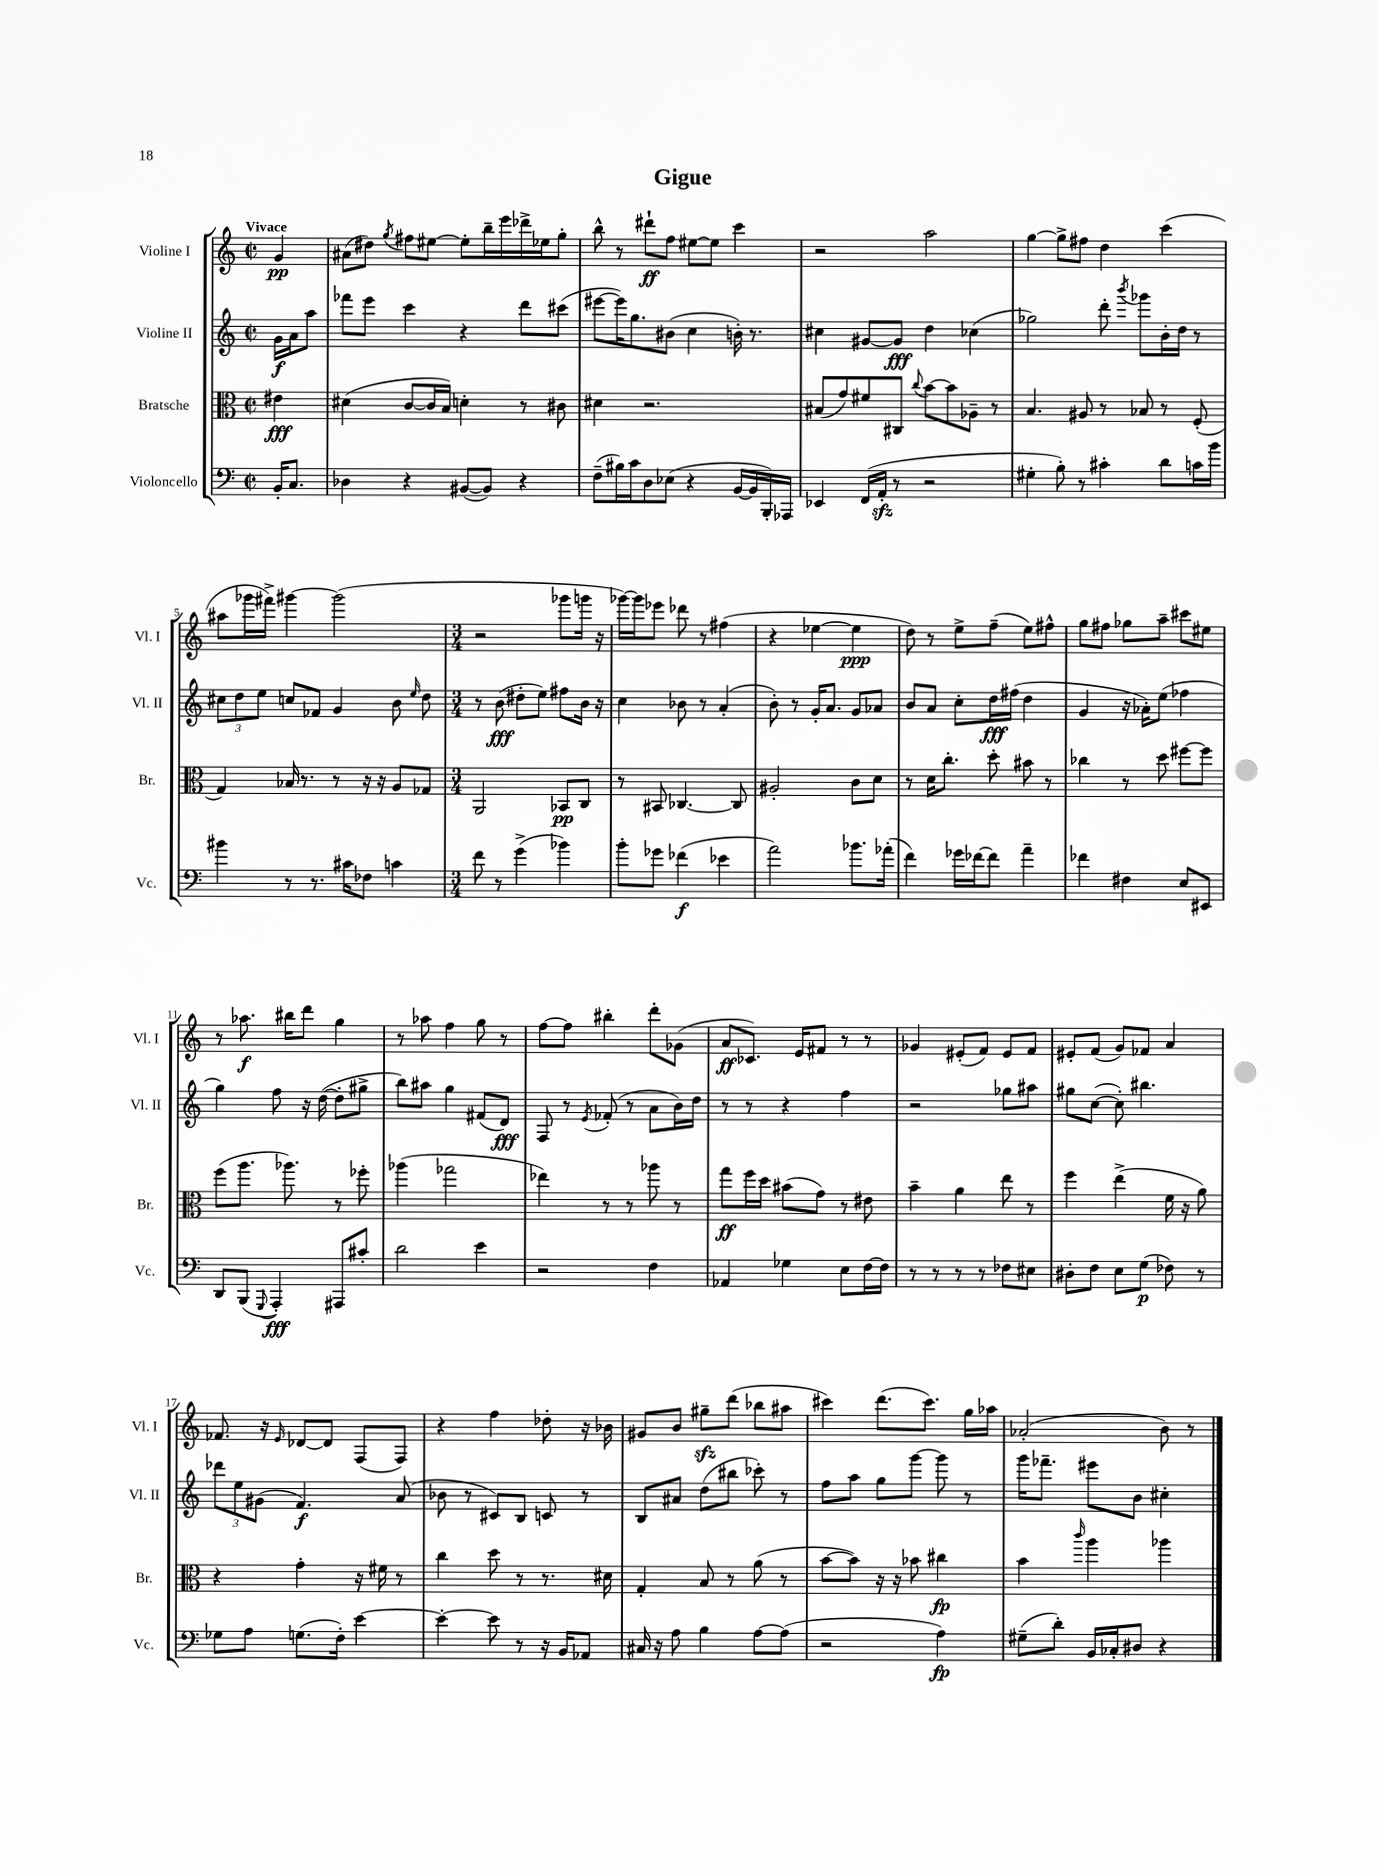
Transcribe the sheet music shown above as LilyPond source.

\header { title = "Gigue" }
<<
\new StaffGroup <<
\new Staff = "s0" \with { instrumentName = "Violine I" shortInstrumentName = "Vl. I" } {
    \clef treble \key c \major \defaultTimeSignature \time 2/2 \partial 4 \tempo "Vivace"
    \autoBeamOff g'4\pp |
    ais'8[( dis''8]) \acciaccatura { g''8 } fis''8[ eis''8]~ eis''8[-. b''16-- e'''16 des'''16-> ees''16 g''8]-. |
    b''8-^ r8 dis'''8[-!\ff f''8] eis''8[~ eis''8] c'''4 |
    r2 a''2 |
    g''4~ g''8[-> fis''8] d''4 c'''4( |
    ais''8[ ges'''16 fis'''16]->) gis'''4~ gis'''2( |
    \numericTimeSignature \time 3/4 r2 ges'''8[ g'''16] r16 |
    ges'''16[~) ges'''16 ees'''8] des'''8 r8 fis''4( |
    r4 ees''4~ ees''4\ppp |
    d''8) r8 e''8[-> f''8]--( e''8[) fis''8]-^ |
    g''8[ fis''8] ges''8[ a''8]-- cis'''8[ eis''8] |
    r8 aes''8.\f bis''16[ d'''8] g''4 |
    r8 aes''8 f''4 g''8 r8 |
    f''8[~ f''8] bis''4-. d'''8[-. ges'8]( |
    a'8[\ff ces'8.]) e'16[ fis'8] r8 r8 |
    ges'4 eis'8[-.( f'8]) eis'8[ f'8] |
    eis'8[-. f'8]( g'8[) fes'8] a'4 |
    fes'8. r16 \grace { e'16 } des'8[~ des'8] f8[( f8]) |
    r4 f''4 des''8-. r16 bes'16 |
    gis'8[ b'8] gis''8[--\sfz d'''8]( bes''8[ ais''8] |
    cis'''4) d'''8.[( cis'''8.]) g''16[ aes''16] |
    aes'2-.( b'8) r8 \bar "|." |
}
\new Staff = "s1" \with { instrumentName = "Violine II" shortInstrumentName = "Vl. II" } {
    \clef treble \key c \major \defaultTimeSignature \time 2/2 \partial 4
    \autoBeamOff g'16[\f a'16 a''8] |
    fes'''8[ e'''8] c'''4 r4 d'''8[ cis'''8]( |
    eis'''8[~ eis'''16) g''8. bis'8]( c''4 b'16-.) r8. |
    cis''4 gis'8[~ gis'8]\fff d''4 ces''4( |
    ges''2) d'''8-. \acciaccatura { b'''8 } ges'''8[ b'16-. d''16] r8 |
    \tuplet 3/2 { cis''8[ d''8 e''8] } c''8[ fes'8] g'4 b'8 \grace { e''16 } d''8 |
    \numericTimeSignature \time 3/4 r8 b'8\fff( dis''8[-. e''8]) fis''8[ b'16] r16 |
    c''4 bes'8 r8 a'4-.( |
    b'8-.) r8 g'16[-. a'8.] g'8[ aes'8] |
    b'8[ a'8] c''8[-. d''16\fff fis''16]( d''4 |
    g'4 r16 aes'16[-.) e''8]( fes''4 |
    g''4) f''8 r16 d''16~( d''8[-. gis''8]-> |
    b''8[) ais''8] g''4 fis'8[( d'8]\fff) |
    f8 r8 \acciaccatura { e'8 } fes'8-.( r8 a'8[ b'16) d''16] |
    r8 r8 r4 f''4 |
    r2 ges''8[ ais''8] |
    gis''8[ c''8]~( c''8-.) bis''4. |
    \tuplet 3/2 { des'''8[ e''8 gis'8]( } f'4.\f) a'8( |
    bes'8 r8 cis'8[) b8] c'8 r8 |
    b8[ ais'8] d''8[( bis''8] ces'''8-.) r8 |
    f''8[ a''8] g''8[ g'''8]~ g'''8 r8 |
    g'''16[ fes'''8.]-- eis'''8[ b'8] cis''4-. \bar "|." |
}
\new Staff = "s2" \with { instrumentName = "Bratsche" shortInstrumentName = "Br." } {
    \clef alto \key c \major \defaultTimeSignature \time 2/2 \partial 4
    \autoBeamOff eis'4\fff |
    dis'4( c'8[~ c'16 b16]) d'4-. r8 cis'8 |
    dis'4 r2. |
    bis8[( g'8) fis'8 cis8] \appoggiatura { c''8 } b'8[~ b'8 aes8]-- r8 |
    b4. ais8 r8 bes8 r8 f8-.( |
    g4) bes16 r8. r8 r16 r16 a8[ ges8] |
    \numericTimeSignature \time 3/4 a,2 bes,8[\pp c8] |
    r8 bis,8 ces4.~ ces8 |
    ais2-. c'8[ d'8] |
    r8 d'16[ c''8.]-. d''8-. bis'8 r8 |
    ces''4 r8 d''8 fis''8[~ fis''8] |
    f''8[( a''8.] aes''8.) r8 fes''8-. |
    aes''4( ges''2 |
    ees''4) r8 r8 aes''8 r8 |
    g''8[\ff f''16 d''16] bis'8[( g'8]) r8 eis'8 |
    b'4-- a'4 e''8 r8 |
    f''4 e''4->( f'16 r16 a'8) |
    r4 g'4-. r16 fis'16 r8 |
    c''4 d''8 r8 r8. dis'16 |
    g4-. b8 r8 a'8( r8 |
    b'8[~ b'8]) r16 r16 bes'8 cis''4\fp |
    b'4 \grace { c'''16 } a''4 aes''4 \bar "|." |
}
\new Staff = "s3" \with { instrumentName = "Violoncello" shortInstrumentName = "Vc." } {
    \clef bass \key c \major \defaultTimeSignature \time 2/2 \partial 4
    \autoBeamOff b,16[-. c8.] |
    des4 r4 bis,8[~( bis,8]) r4 |
    f8[--( bis16) c'16 d8 ees8]( r4 b,16[~ b,16 b,,16-.) aes,,16] |
    ees,4 f,16[( a,16]-.\sfz r8 r2 |
    gis4-. b8-.) r8 cis'4-. d'8[ c'16 b'16] |
    bis'4 r8 r8. cis'16[ fes8] c'4 |
    \numericTimeSignature \time 3/4 f'8 r8 g'4->( bes'4) |
    b'8[-. ges'8] fes'4\f( ees'4 |
    a'2) bes'8.[ aes'16]-.( |
    f'4) ges'16[ fes'16~ fes'8] a'4-- |
    fes'4 fis4 e8[ eis,8] |
    d,8[ b,,8]( \appoggiatura { g,,8 } a,,4-.\fff) ais,,8[ cis'8]-. |
    d'2 e'4 |
    r2 f4 |
    aes,4 ges4 e8[ f16~ f16] |
    r8 r8 r8 r8 fes8[ eis8] |
    dis8[-. f8] e8[ g8]\p( fes8) r8 |
    ges8[ a8] g8.[( f16]-.) e'4~ |
    e'4~-. e'8 r8 r16 b,16[ aes,8] |
    cis16 r16 a8 b4 a8[~ a8]( |
    r2 a4\fp) |
    gis8[--( d'8]-.) b,16[ ces16-. dis8] r4 \bar "|." |
}
>>
>>
